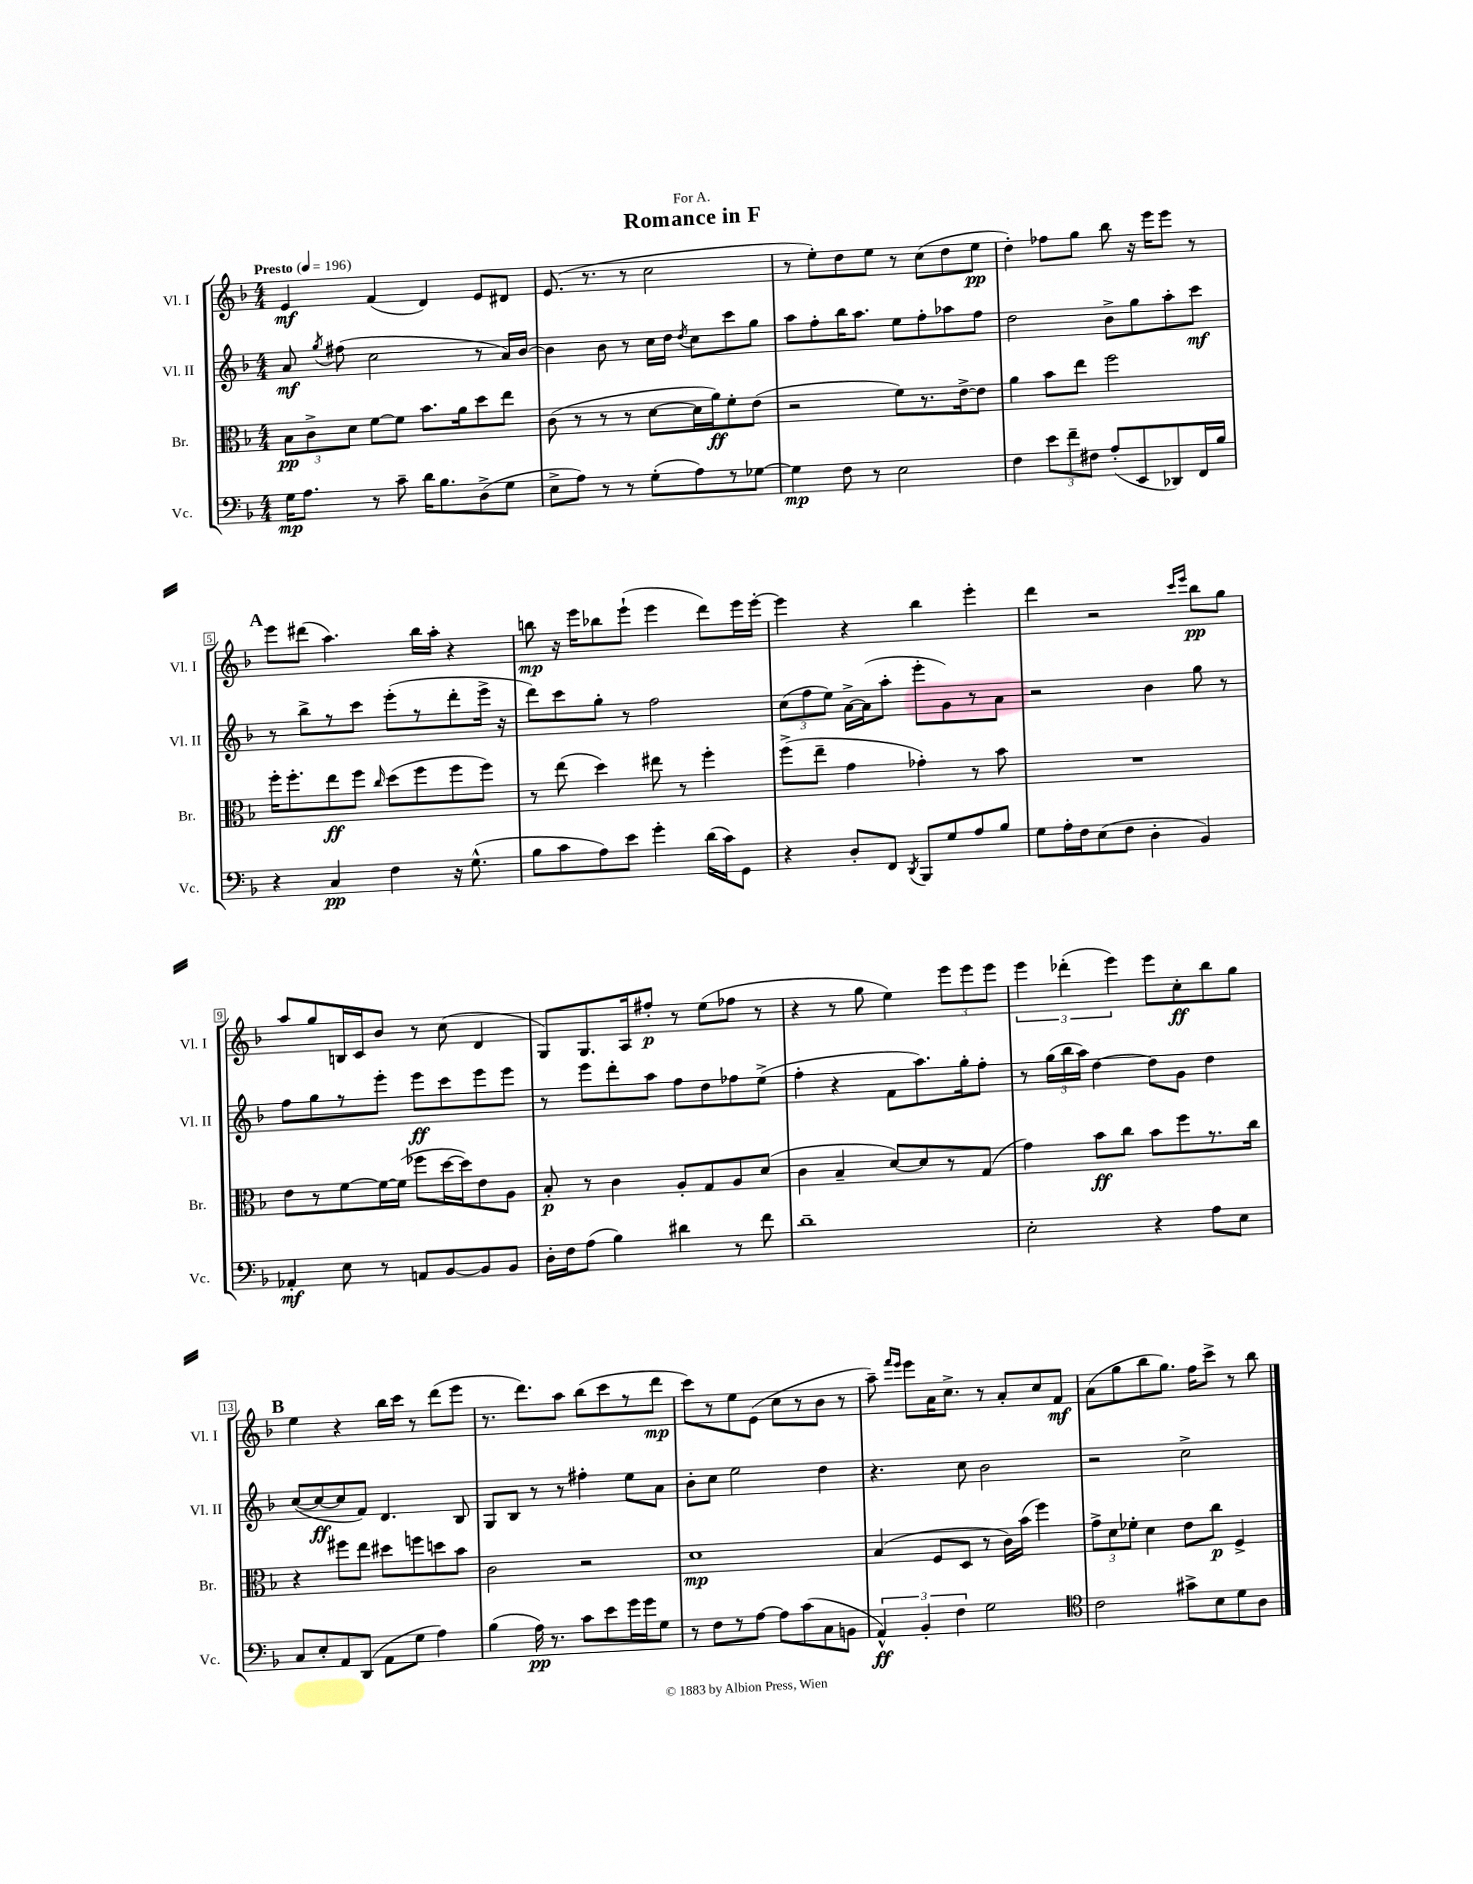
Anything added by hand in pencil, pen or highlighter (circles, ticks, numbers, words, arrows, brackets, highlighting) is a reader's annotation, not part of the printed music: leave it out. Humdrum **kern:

**kern	**dynam	**kern	**dynam	**kern	**dynam	**kern	**dynam
*part4	*part4	*part3	*part3	*part2	*part2	*part1	*part1
*staff4	*staff4	*staff3	*staff3	*staff2	*staff2	*staff1	*staff1
*I"Vc.	*	*I"Br.	*	*I"Vl. II	*	*I"Vl. I	*
*I'Vc.	*	*I'Br.	*	*I'Vl. II	*	*I'Vl. I	*
*clefF4	*	*clefC3	*	*clefG2	*	*clefG2	*
*k[b-]	*	*k[b-]	*	*k[b-]	*	*k[b-]	*
*M4/4	*	*M4/4	*	*M4/4	*	*M4/4	*
*MM196	*	*MM196	*	*MM196	*	*MM196	*
=1	=1	=1	=1	=1	=1	=1	=1
!	!	!	!	!	!	!LO:TX:a:B:t=Presto	!
16G\KL	mp	12B-\L	pp	8a/	mf	4e/	mf
8.A\J	.	.	.	.	.	.	.
.	.	12c^\	.	.	.	.	.
.	.	.	.	8qgg/	.	.	.
.	.	.	.	(8ff#X\	.	.	.
.	.	12d\J	.	.	.	.	.
8r	.	[8f\L	.	2cc\	.	(4f/	.
8c~\	.	8f\J]	.	.	.	.	.
16d\KL	.	8.b-\L	.	.	.	4d/)	.
8.B-\	.	.	.	.	.	.	.
.	.	16a\k	.	.	.	.	.
(8D^\	.	8dd\	.	8r	.	8e/L	.
8G\J	.	8ee\J	.	16a/LL)	.	8d#X/J	.
.	.	.	.	[16b-/JJ	.	.	.
=2	=2	=2	=2	=2	=2	=2	=2
8E^\L	.	(8c\	.	4b-\]	.	(8.e/	.
8A\J)	.	8r	.	.	.	.	.
.	.	.	.	.	.	8.r	.
8r	.	8r	.	8b-\	.	.	.
8r	.	8r	.	8r	.	8r	.
(8G'\L	.	[8d\L	.	16cc\LL	.	2cc\	.
.	.	.	.	16dd\JJ	.	.	.
.	.	.	.	8qdd/	.	.	.
8A\)	.	16d\L]	.	8cc\L	.	.	.
.	.	16a\J)	ff	.	.	.	.
8r	.	8f'\	.	8ccc\	.	.	.
[8G-X\J	.	(8e\J	.	8gg\J	.	.	.
=3	=3	=3	=3	=3	=3	=3	=3
4G-\]	mp	2r	.	8aa\L	.	8r	.
.	.	.	.	8ff'\	.	8ee'\L)	.
8F\	.	.	.	16bb-\K	.	8dd\	.
.	.	.	.	8.aa\J	.	.	.
8r	.	.	.	.	.	8ee\J	.
2E\	.	8f\L)	.	8ee\L	.	8r	.
.	.	8.r	.	8ff'\	.	(8cc\L	.
.	.	.	.	8aa-X\	.	8dd\	.
.	.	[16e^\k	.	.	.	.	.
.	.	8e\J]	.	8ff\J	.	8ee\J	pp
=4	=4	=4	=4	=4	=4	=4	=4
4F\	.	4a\	.	2dd\	.	4dd'\)	.
12e\L	.	8b-\L	.	.	.	8ff-X\L	.
12f~\	.	.	.	.	.	.	.
.	.	8ee\J	.	.	.	8gg\J	.
12F#X\J	.	.	.	.	.	.	.
(8A'/L	.	2ff\	.	8b-^\L	.	8bb-\	.
8EE/	.	.	.	8gg\	.	16r	.
.	.	.	.	.	.	16eee\KL	.
8DD-X/)	.	.	.	8aa'\	.	8eee\J	.
16FF/L	.	.	.	8ccc\J	mf	8r	.
16B-/JJ	.	.	.	.	.	.	.
!!LO:LB:g=z
!!LO:REH:place=s1:t=A
=5	=5	=5	=5	=5	=5	=5	=5
4r	.	16ff'\KL	.	8r	.	8eee\L	.
.	.	8.ff'\	.	.	.	.	.
.	.	.	.	8bb-^\L	.	(8ddd#X\J	.
4C/	pp	8ee\	ff	8r	.	4.aa\)	.
.	.	8ff\J	.	8ccc\J	.	.	.
.	.	16qqcc/	.	.	.	.	.
4F\	.	(8dd\L	.	(8eee'\L	.	.	.
.	.	8ff\	.	8r	.	16bb-\LL	.
.	.	.	.	.	.	16aa'\JJ	.
16r	.	8ff\	.	8ddd'\	.	4r	.
(8.G^^\	.	.	.	.	.	.	.
.	.	8ff\J)	.	16eee^\Jk	.	.	.
.	.	.	.	16r	.	.	.
=6	=6	=6	=6	=6	=6	=6	=6
8B-\L	.	8r	.	8ddd\L)	.	8bbn\	mp
8c\	.	(8ee\	.	8ccc\	.	16r	.
.	.	.	.	.	.	16eee\KL	.
8A\)	.	4dd\)	.	8gg'\J	.	8bb-X\	.
8e\J	.	.	.	8r	.	(8eee`\J	.
4g'\	.	8ee#X\	.	2ff\	.	4eee\	.
.	.	8r	.	.	.	.	.
(16d\LL	.	4ff'\	.	.	.	8ddd\L)	.
16c\J)	.	.	.	.	.	.	.
8GG\J	.	.	.	.	.	16eee\L	.
.	.	.	.	.	.	[16eee'\JJ	.
=7	=7	=7	=7	=7	=7	=7	=7
4r	.	(8ff^\L	.	(12cc\L	.	4eee\]	.
.	.	.	.	12ff\	.	.	.
.	.	8ee~\J	.	.	.	.	.
.	.	.	.	12ee\J)	.	.	.
8D'/L	.	4g\	.	[16a^\LL	.	4r	.
.	.	.	.	(16a\J]	.	.	.
8FF/J	.	.	.	8aa'\J	.	.	.
8qDD/	.	.	.	.	.	.	.
8BBB-/L	.	4g-X'\)	.	8eee'\L	.	4bb-\	.
8G/	.	.	.	8g\)	.	.	.
8A/	.	8r	.	8r	.	4eee'\	.
8B-/J	.	8b-\	.	8a\J	.	.	.
=8	=8	=8	=8	=8	=8	=8	=8
8G\L	.	1r	.	2r	.	4ddd\	.
16A'\L	.	.	.	.	.	.	.
16F\J	.	.	.	.	.	.	.
(8E\	.	.	.	.	.	2r	.
8F\J	.	.	.	.	.	.	.
4D'\	.	.	.	4b-\	.	.	.
.	.	.	.	.	.	16qqccc/LL	.
.	.	.	.	.	.	16qqeee/JJ	.
4BB-/)	.	.	.	8gg\	.	8bb-\L	pp
.	.	.	.	8r	.	8gg\J	.
!!LO:LB:g=z
=9	=9	=9	=9	=9	=9	=9	=9
4AA-X'/	mf	8e\L	.	8ff\L	.	8aa/L	.
.	.	8r	.	8gg\	.	8gg/	.
8E\	.	[8f\	.	8r	.	16Bn/L	.
.	.	.	.	.	.	16c/J	.
8r	.	16f\L_	.	8eee'\J	.	8b-/J	.
.	.	(16f\JJ]	.	.	.	.	.
8AAn/L	.	8ff-X\L	.	8eee\L	ff	8r	.
[8BB-/	.	[16dd\L	.	8ccc\	.	(8cc\	.
.	.	16dd\J])	.	.	.	.	.
8BB-/]	.	8e\	.	8eee\	.	4d/	.
8BB-/J	.	8A\J	.	8eee\J	.	.	.
=10	=10	=10	=10	=10	=10	=10	=10
16D'\LL	.	8B-'/	p	8r	.	8G/L)	.
16F\J	.	.	.	.	.	.	.
(8A\J	.	8r	.	8eee\L	.	8.G/	.
4B-\)	.	4c\	.	8ddd'\	.	.	.
.	.	.	.	.	.	16A/k	.
.	.	.	.	8aa\J	.	8ff#X'/J	p
4d#X\	.	8A'/L	.	8ff\L	.	8r	.
.	.	8G/	.	8dd\	.	(8ee\L	.
8r	.	8A/	.	8ff-X\	.	8ff-X\J	.
8f\	.	(8d/J	.	(8ee^\J	.	8r	.
=11	=11	=11	=11	=11	=11	=11	=11
1d~	.	4c\	.	4ff'\	.	4r	.
.	.	4B-~/	.	4r	.	8r	.
.	.	.	.	.	.	8gg\	.
.	.	[8d/L)	.	8f\L	.	4ee\)	.
.	.	8d/]	.	8.aa\)	.	.	.
.	.	8r	.	.	.	12eee\L	.
.	.	.	.	16gg'\k	.	.	.
.	.	.	.	.	.	12eee\	.
.	.	(8G/J	.	8ff'\J	.	.	.
.	.	.	.	.	.	12eee\J	.
=12	=12	=12	=12	=12	=12	=12	=12
2E'\	.	4g\)	.	8r	.	6eee\	.
.	.	.	.	(24gg\LL	.	.	.
.	.	.	.	24bb-\	.	(6ddd-X'\	.
.	.	.	.	24aa\JJ)	.	.	.
.	.	8b-\L	ff	[4dd\	.	.	.
.	.	.	.	.	.	6eee\)	.
.	.	8cc\J	.	.	.	.	.
4r	.	8b-\L	.	8dd\L]	.	8eee\L	.
.	.	8ff\	.	8g\J	.	8cc'\	ff
8A\L	.	8.r	.	4dd\	.	8bb-\	.
8E\J	.	.	.	.	.	8gg\J	.
.	.	16cc\Jk	.	.	.	.	.
!!LO:LB:g=z
!!LO:REH:place=s1:t=B
=13	=13	=13	=13	=13	=13	=13	=13
8C/L	.	4r	.	([8cc/L	.	4ee\	.
8E'/	.	.	.	8cc/_	ff	.	.
8AA/	.	8ff#X\L	.	8cc/]	.	4r	.
(8DD/J	.	8ee\J	.	8f/J)	.	.	.
8AA\L	.	8dd#X\L	.	4.d/	.	16bb-\LL	.
.	.	.	.	.	.	16ccc\JJ	.
8G\J	.	8ffn\	.	.	.	8r	.
4A\)	.	8ddn\	.	.	.	(8ddd\L	.
.	.	8b-\J	.	8B-/	.	8eee\J	.
=14	=14	=14	=14	=14	=14	=14	=14
(4B-\	.	2c\	.	8G/L	.	8.r	.
.	.	.	.	8B-/J	.	.	.
.	.	.	.	.	.	8.ddd\L)	.
16A\)	pp	.	.	8r	.	.	.
8.r	.	.	.	.	.	.	.
.	.	.	.	8r	.	8aa\J	.
8c\L	.	2r	.	4ff#X'\	.	(8bb-\L	.
8e\	.	.	.	.	.	8ccc\	.
16g\L	.	.	.	8ee\L	.	8r	.
16g\J	.	.	.	.	.	.	.
8G\J	.	.	.	8a\J	.	8ddd\J	mp
=15	=15	=15	=15	=15	=15	=15	=15
8r	.	1d	mp	8b-'\L	.	8ccc\L)	.
8F\L	.	.	.	8cc\J	.	8r	.
8r	.	.	.	2ee\	.	8ee\	.
[8A\J	.	.	.	.	.	(8e\J	.
8A\L]	.	.	.	.	.	8cc\L	.
(8c\	.	.	.	.	.	8r	.
8C\	.	.	.	4dd\	.	8b-\J	.
8BBn\J	.	.	.	.	.	8r	.
=16	=16	=16	=16	=16	=16	=16	=16
6AA^^/)	ff	(4B-/	.	4.r	.	8aa~\)	.
.	.	.	.	.	.	16qqfff/LL	.
.	.	.	.	.	.	16qqeee/JJ	.
.	.	.	.	.	.	8eee\L	.
6BB-'/	.	.	.	.	.	.	.
.	.	8F/L	.	.	.	16a\K	.
.	.	.	.	.	.	8.cc^\J	.
6F\	.	.	.	.	.	.	.
.	.	8D/J	.	8cc\	.	.	.
2G\	.	8r	.	2b-\	.	8r	.
.	.	16c\LL)	.	.	.	8a'/L	.
.	.	(16b-\JJ	.	.	.	.	.
.	.	4ff\)	.	.	.	8cc/	.
.	.	.	.	.	.	8f/J	mf
=17	=17	=17	=17	=17	=17	=17	=17
*clefC4	*	*	*	*	*	*	*
2c\	.	12g^\L	.	2r	.	(8a\L	.
.	.	12d\	.	.	.	.	.
.	.	.	.	.	.	8gg\	.
.	.	12f-X'\J	.	.	.	.	.
.	.	4d\	.	.	.	8bb-\	.
.	.	.	.	.	.	8.gg\J)	.
8g#X^\L	.	8e\L	.	2cc^\	.	.	.
.	.	.	.	.	.	16ff\KL	.
8B-\	.	8cc\J	p	.	.	8ccc^\J	.
8d\	.	4F^/	.	.	.	8r	.
8A\J	.	.	.	.	.	8bb-\	.
==	==	==	==	==	==	==	==
*-	*-	*-	*-	*-	*-	*-	*-
